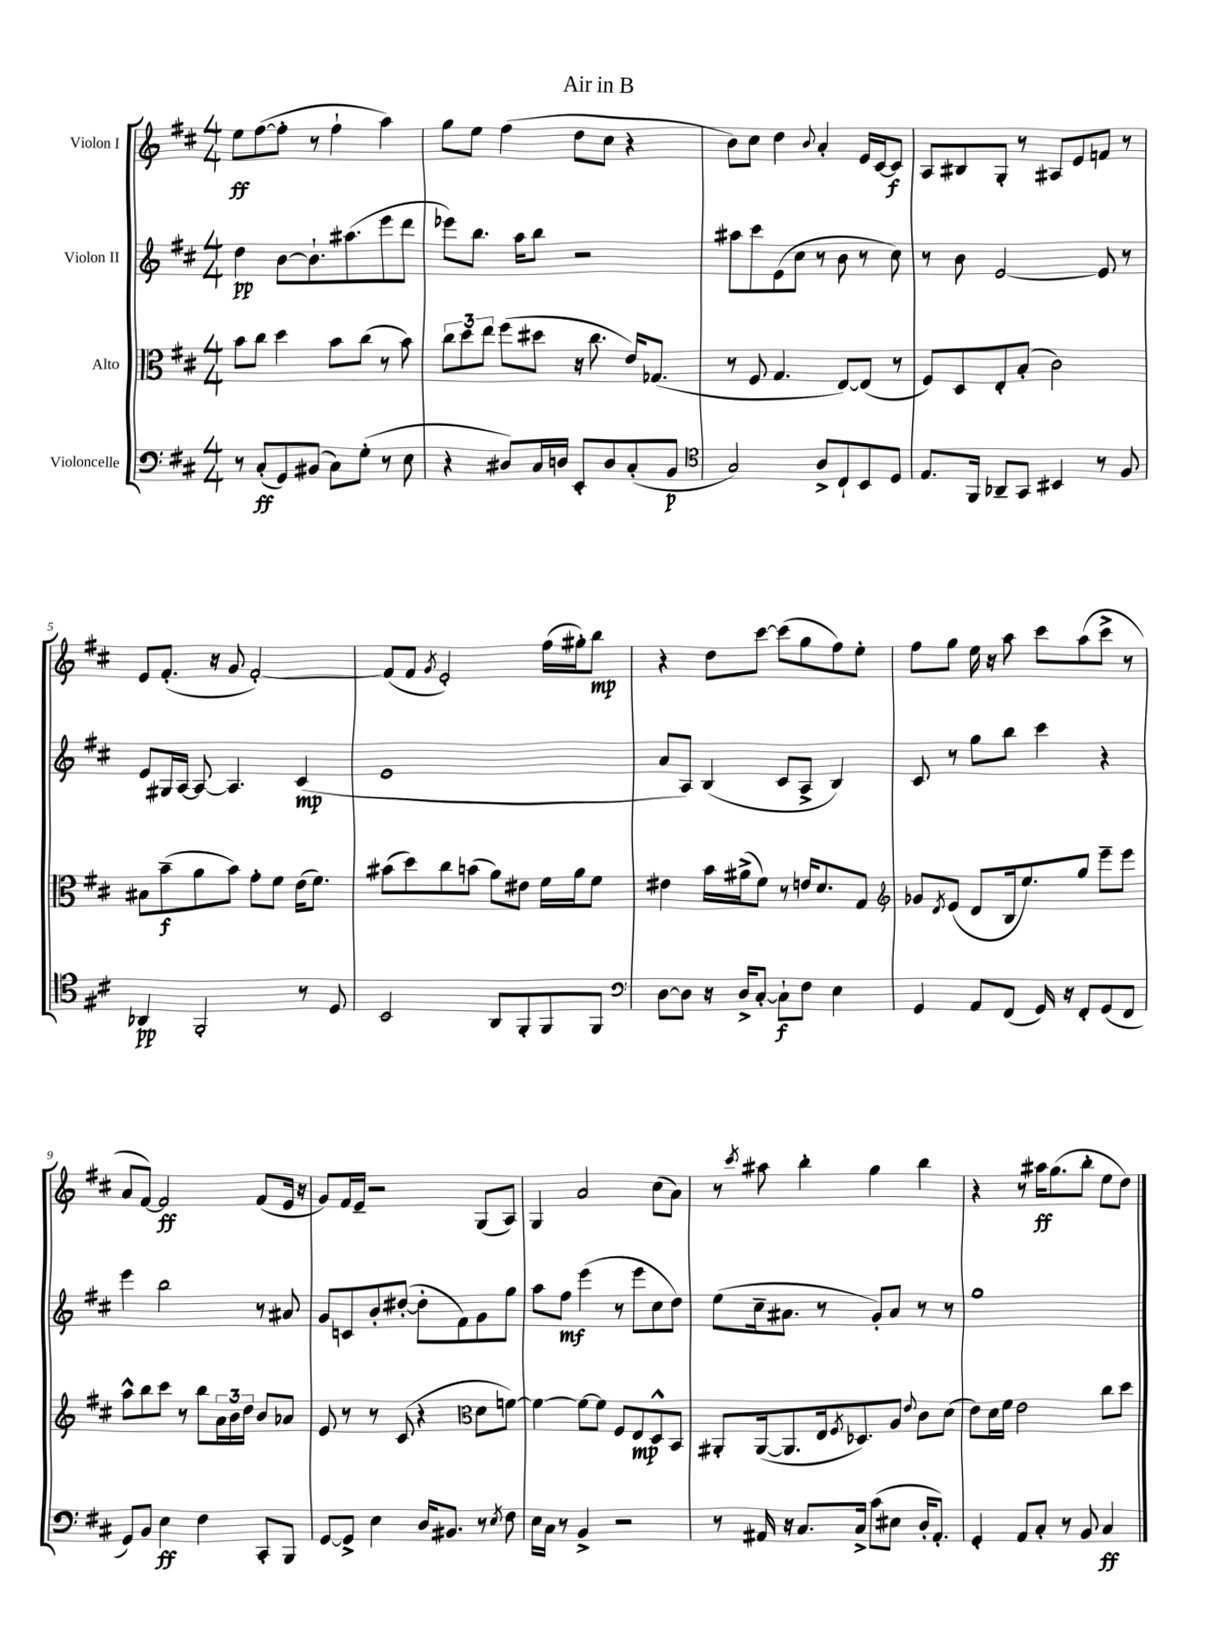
\header { title = "Air in B" }
<<
\new StaffGroup <<
\new Staff = "s0" \with { instrumentName = "Violon I" } {
    \clef treble \key d \major \numericTimeSignature \time 4/4
    e''8\ff fis''8~( fis''8-. r8 fis''4-! a''4) |
    g''8 e''8 fis''4( d''8 cis''8 r4 |
    b'8) cis''8 d''4 \appoggiatura { b'8 } a'4-. e'16 cis'16~ cis'8\f |
    a8 bis8 g8-. r8 ais8 e'8 f'8 r8 |
    e'8 fis'8.-.( r16 g'8 fis'2~-.) |
    fis'8( fis'8 \acciaccatura { g'8 } e'2-.) fis''16( gis''16-.) b''8\mp |
    r4 d''8 cis'''8~ cis'''8( g''8 fis''8) e''8-. |
    fis''8 g''8 e''16 r16 a''8 cis'''8 a''8( cis'''8-> r8 |
    a'8 fis'8~) fis'2\ff fis'8( e'16 r16 |
    g'8) fis'16 e'16-- r2 g8( a8) |
    g4 a'2 cis''8( a'8) |
    r8 \acciaccatura { cis'''8 } ais''8 b''4-. g''4 b''4 |
    r4 r8 ais''16\ff g''8.( b''8-. e''8 d''8) \bar "|." |
}
\new Staff = "s1" \with { instrumentName = "Violon II" } {
    \clef treble \key d \major \numericTimeSignature \time 4/4
    d''4\pp b'8~ b'8.-! ais''8.( e'''8 d'''8 |
    ees'''8) b''8. a''16 b''8 r2 |
    ais''8 cis'''8 e'8( cis''8 r8 b'8 r8 cis''8) |
    r8 b'8 e'2~ e'8 r8 |
    e'8 gis16 a16~ a8~ a4. cis'4\mp( |
    e'1 |
    a'8 a8) b4( cis'8 a8-> b4) |
    cis'8 r8 g''8 b''8 cis'''4 r4 |
    e'''4 b''2 r8 ais'8 |
    g'8 c'8 b'8-. dis''8~-.( dis''8-. fis'8) g'8 g''8 |
    a''8 fis''8\mf e'''4( r8 e'''8 cis''8 d''8) |
    e''8( cis''16-- ais'8. r8 g'8-.) ais'8 r8 r8 |
    g''1 \bar "|." |
}
\new Staff = "s2" \with { instrumentName = "Alto" } {
    \clef alto \key d \major \numericTimeSignature \time 4/4
    b'8 cis''8 d''4 b'8 cis''8( r8 b'8) |
    \tuplet 3/2 { cis''8 d''8 e''8 } fis''8( dis''8 r16 cis''8. e'16) ges8.( |
    r8 fis8 g4. e8~) e8( r8 |
    fis8) d8 e8-. b8-.( cis'2) |
    bis8 b'8--\f( a'8 b'8) g'8-. fis'8 e'16( fis'8.) |
    bis'8( d''8) cis''8 b'8( a'8) eis'8 fis'16 a'16 fis'8 |
    eis'4 b'16 ais'16->( fis'8) r8 e'16 d'8. g8 |
    \clef treble ges'8 \acciaccatura { d'8 } e'8( d'8 b16 e''8.) g''8 e'''8-- e'''8 |
    a''8-^ b''8 cis'''8 r8 b''8 \tuplet 3/2 { a'16 b'16 d''16 } b'8 aes'8 |
    e'8 r8 r8 cis'8( r4 \clef alto d'8 f'8~) |
    f'4~ f'8~ f'8 fis8 e8\mp d8-^ b,8 |
    ais,8-. ais,16~( ais,8. e16 \acciaccatura { fis8 } des8.) a8 \appoggiatura { e'8 } cis'8 d'8( |
    e'8) d'16 fis'16 e'2 cis''8 d''8 \bar "|." |
}
\new Staff = "s3" \with { instrumentName = "Violoncelle" } {
    \clef bass \key d \major \numericTimeSignature \time 4/4
    r8 cis8-.\ff( g,8) bis,8( cis8) g8-.( r8 e8 |
    r4 dis8) cis16 d16 e,8-. d8 cis8-.( b,8\p |
    \clef tenor g2) a8-> cis8-! b,8 d8 |
    e8. fis,16 aes,8-- g,8 bis,4 r8 fis8 |
    aes,4\pp fis,2-. r8 d8 |
    b,2 a,8 fis,8-. fis,8 fis,8 |
    \clef bass d8~ d8 r16 d16-> cis8~-. cis8-!\f fis8 e4 |
    g,4 a,8 fis,8( g,16) r16 fis,8-. g,8( fis,8 |
    g,8) b,8 e4\ff fis4 cis,8-. b,,8 |
    g,8~ g,8-> e4 d16 bis,8. r8 \acciaccatura { e8 } fis8 |
    e16 cis16 r8 b,4-> r2 |
    r8 ais,16 r16 cis8. cis16-> cis'8( eis8 d16-. ais,8.-.) |
    g,4-. a,8 cis8-. r8 b,8 cis4\ff \bar "|." |
}
>>
>>
